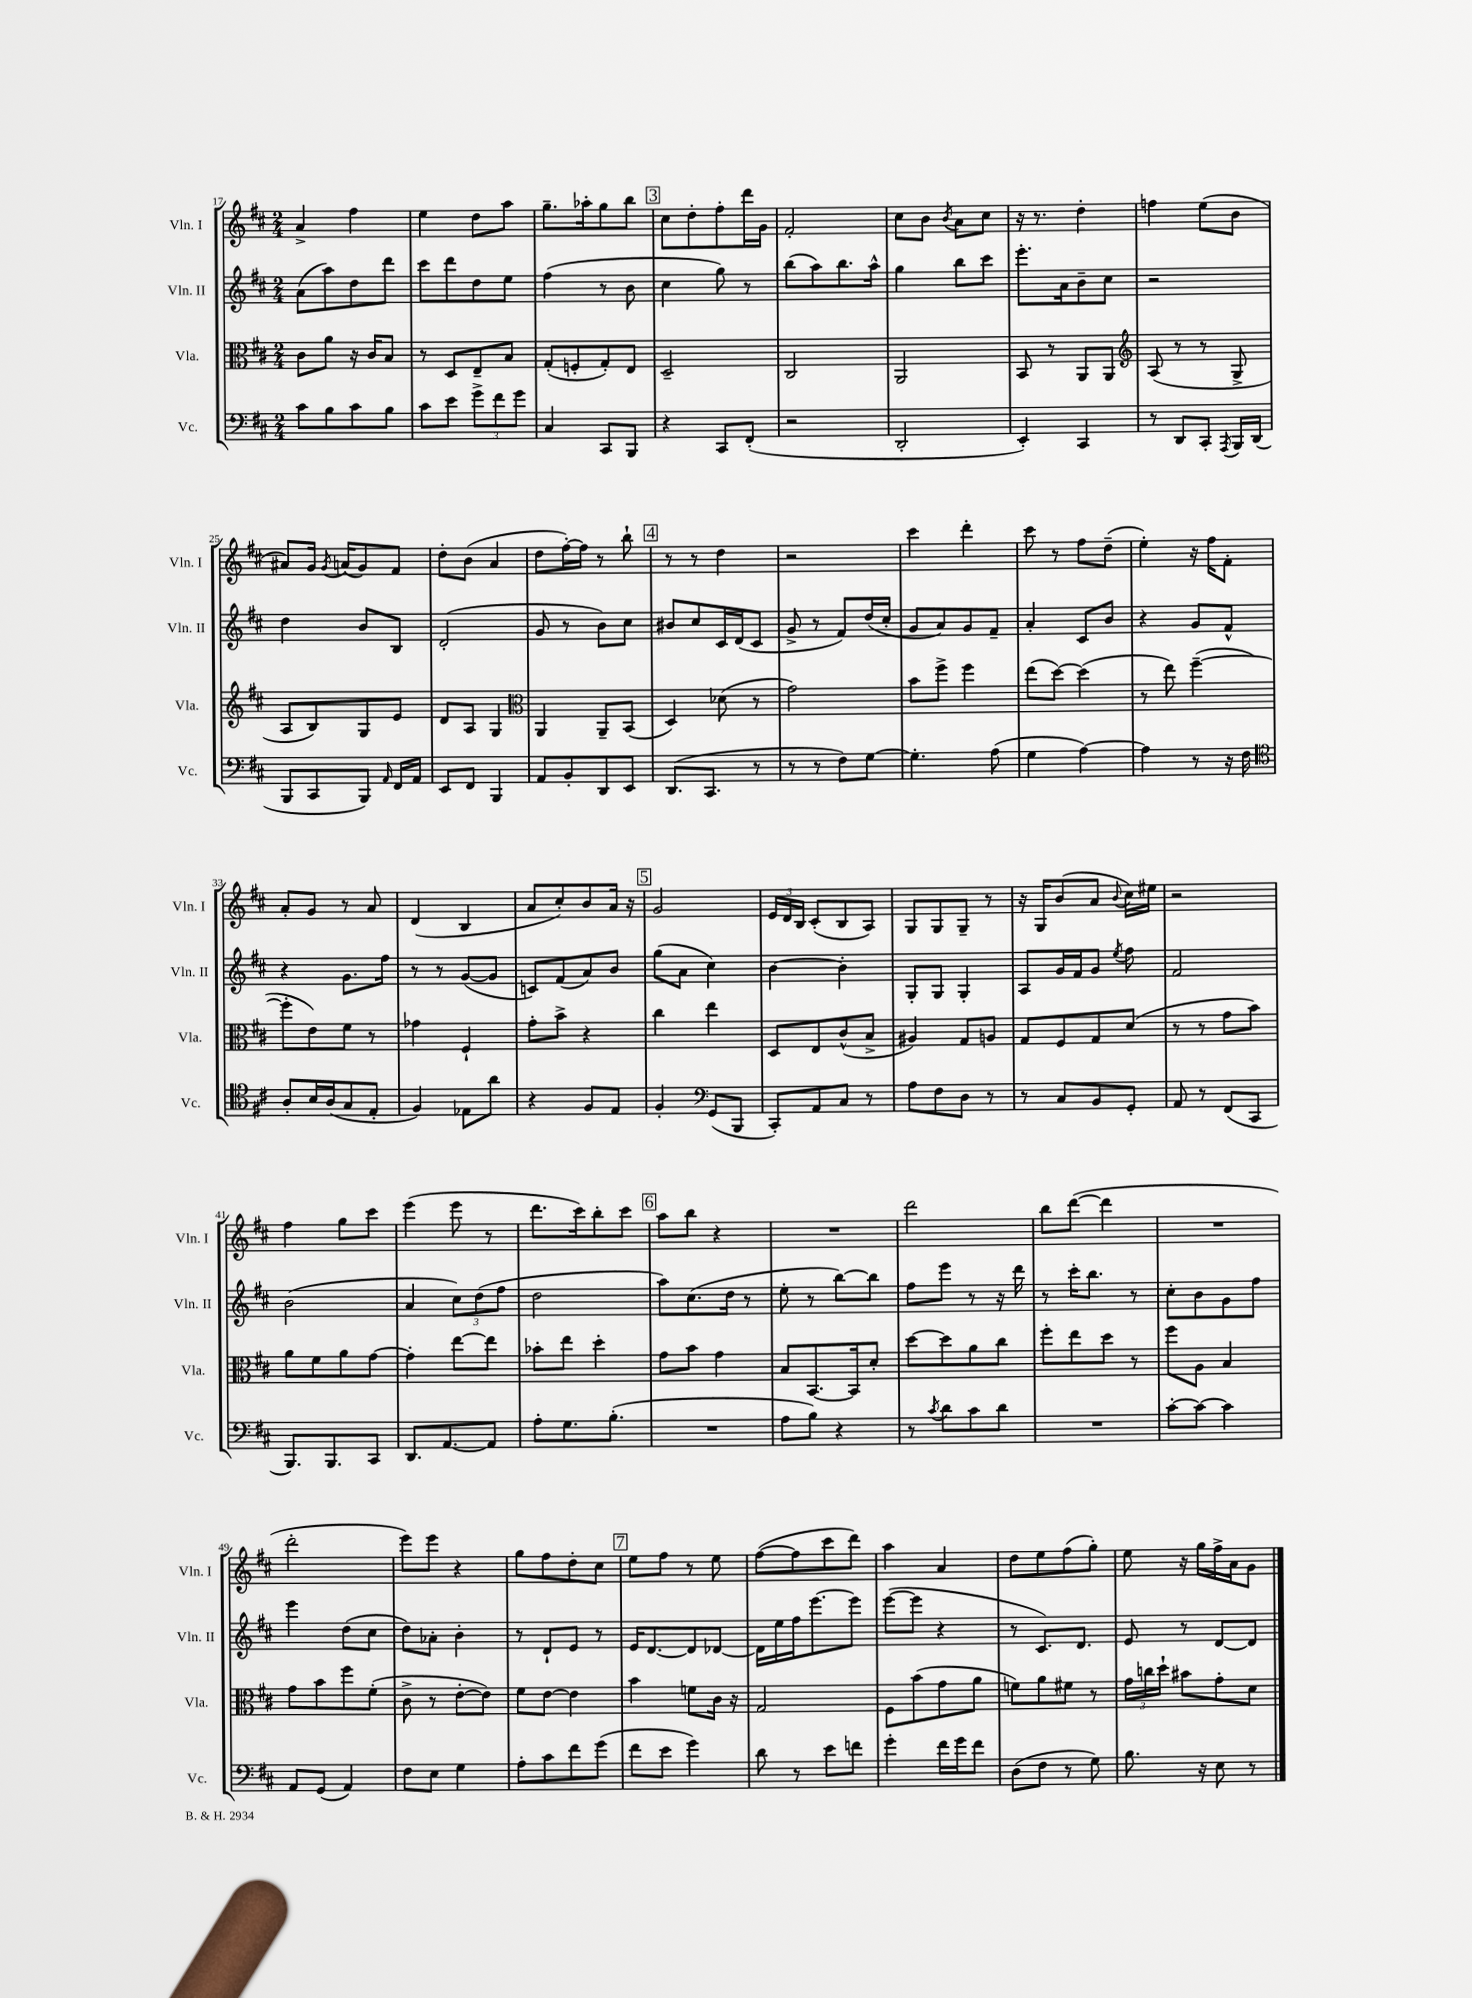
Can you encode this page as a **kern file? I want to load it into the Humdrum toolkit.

**kern	**kern	**kern	**kern
*part4	*part3	*part2	*part1
*staff4	*staff3	*staff2	*staff1
*I"Vc.	*I"Vla.	*I"Vln. II	*I"Vln. I
*I'Vc.	*I'Vla.	*I'Vln. II	*I'Vln. I
*clefF4	*clefC3	*clefG2	*clefG2
*k[f#c#]	*k[f#c#]	*k[f#c#]	*k[f#c#]
*M2/4	*M2/4	*M2/4	*M2/4
=17	=17	=17	=17
8c#\L	8c#\L	(8a\L	4a^/
8B\	8a\J	8aa\)	.
8c#\	16r	8dd\	4ff#\
.	16c#/KL	.	.
8B\J	8B/J	8ddd\J	.
=18	=18	=18	=18
8c#\L	8r	8ccc#\L	4ee\
8e\J	8D/L	8ddd\	.
12g^\L	8E~/	8dd\	8dd\L
12f#\	.	.	.
.	8B/J	8ee\J	8aa\J
12g\J	.	.	.
=19	=19	=19	=19
4C#/	(8G'/L	(4ff#\	8.gg~\L
.	8Fn'/	.	.
.	.	.	16aa-X'\k
8CC#/L	8G'/)	8r	8gg\
8BBB/J	8E/J	8b\	8bb\J
!!LO:REH:place=s1:t=3
=20	=20	=20	=20
4r	2D~/	4cc#\	8cc#\L
.	.	.	8dd'\
8CC#/L	.	8gg\)	8ff#'\
(8FF#'/J	.	8r	16ddd\L
.	.	.	16g\JJ
=21	=21	=21	=21
2r	2C#/	(8bb\L	2f#'/
.	.	8aa\)	.
.	.	8.bb\	.
.	.	16aa^^\Jk	.
=22	=22	=22	=22
2DD'/	2AA/	4gg\	8cc#\L
.	.	.	8b\J
.	.	.	8qb/
.	.	8bb\L	8a\L
.	.	8ccc#\J	8cc#\J
=23	=23	=23	=23
4EE'/)	8BB/	8.eee'\L	16r
.	.	.	8.r
.	8r	.	.
.	.	16a\k	.
4CC#/	8AA/L	8b~\	4dd'\
.	8AA/J	8cc#\J	.
=24	=24	=24	=24
*	*clefG2	*	*
8r	(8A/	2r	4ffn\
8DD/L	8r	.	.
8CC#'/J	8r	.	(8ee\L
8qAAA/	.	.	.
16BBB/LL	8G^/	.	8b\J
(16DD/JJ	.	.	.
!!LO:LB:g=z
=25	=25	=25	=25
8BBB/L	8A/L	4dd\	8a#X/L)
8CC#/	8B/)	.	16g/Jk
.	.	.	8qg/
.	.	.	(16an/KL
8BBB/J)	8G/	8b/L	8g/)
16qqAA/	.	.	.
16FF#/LL	8e/J	8B/J	8f#/J
16AA/JJ	.	.	.
=26	=26	=26	=26
8EE/L	8d/L	(2d'/	8dd'\L
8FF#/J	8A/J	.	(8b\J
4BBB/	4G/	.	4a/
=27	=27	=27	=27
*	*clefC3	*	*
8AA/L	4AA/	8g/	8dd\L
8BB'/	.	8r	[16ff#'\L)
.	.	.	16ff#\JJ]
8DD/	8AA~/L	8b\L)	8r
8EE/J	(8BB/J	8cc#\J	8bb`\
!!LO:REH:place=s1:t=4
=28	=28	=28	=28
(8.DD/L	4D/)	8b#X/L	8r
.	.	8cc#/	8r
8.CC#/J	.	.	.
.	(8d-X\	16c#/L	4dd\
.	.	(16d/J	.
8r	8r	8c#/J	.
=29	=29	=29	=29
8r	2g\)	8g^/	2r
8r	.	8r	.
8F#\L)	.	8f#/L)	.
[8G\J	.	(16dd/L	.
.	.	16cc#'/JJ	.
=30	=30	=30	=30
4.G'\]	8b\L	8g/L	4ccc#\
.	8ff#^\J	8a/)	.
.	4ff#\	8g/	4ddd'\
(8A\	.	8f#~/J	.
=31	=31	=31	=31
4G\	(8ee\L	4a'/	8ccc#\
.	[8dd\J)	.	8r
[4A\)	(4dd\]	8c#/L	8ff#\L
.	.	8b/J	(8dd~\J
=32	=32	=32	=32
4A\]	8r	4r	4ee'\)
.	8ee\)	.	.
8r	([4ff#~\	8g/L	16r
.	.	.	16ff#\KL
16r	.	8f#^^/J	8f#'\J
16F#\	.	.	.
!!LO:LB:g=z
=33	=33	=33	=33
*clefC4	*	*	*
8A'/L	8ff#'\L]	4r	8a'/L
16B/L	8e\)	.	8g/J
(16A/J	.	.	.
8G/	8f#\J	8.g\L	8r
8E'/J	8r	.	8a/
.	.	16ff#\Jk	.
=34	=34	=34	=34
4F#/)	4g-X\	8r	(4d/
.	.	8r	.
8E-X\L	4F#`/	([8g/L	4B/
8a\J	.	8g/J]	.
=35	=35	=35	=35
4r	8g'\L	8cn/L)	8a/L
.	8b^\J	(8f#/	8cc#'/)
8F#/L	4r	8a/)	8b/
8E/J	.	8b/J	16a/Jk
.	.	.	16r
!!LO:REH:place=s1:t=5
=36	=36	=36	=36
4F#'/	4cc#\	(8gg\L	2g/
.	.	8a\J	.
*clefF4	*	*	*
(8GG/L	4ee\	4cc#\)	.
8BBB/J	.	.	.
=37	=37	=37	=37
8CC#'/L)	8D/L	[4b\	24e/LL
.	.	.	24d/
.	.	.	24B/JJ
8AA/	8E/	.	(8c#'/L
8C#/J	(8c#^^/	4b'\]	8B/
8r	8B^/J	.	8A/J)
=38	=38	=38	=38
8A\L	4A#X/)	8G'/L	8G/L
8F#\	.	8G/J	8G/
8D\J	8G/L	4G'/	8G~/J
8r	8An/J	.	8r
=39	=39	=39	=39
8r	8G/L	8A/L	16r
.	.	.	16G/KL
8C#/L	8F#/	16g/L	(8b/
.	.	16f#/J	.
8BB/	8G/	8g/J	8a/J
.	.	8qee/	8qqb/
8GG'/J	(8d/J	8ff#\	16cc#\LL)
.	.	.	16ee#X\JJ
=40	=40	=40	=40
8AA/	8r	2f#/	2r
8r	8r	.	.
(8FF#/L	8g\L	.	.
8CC#/J	8b\J)	.	.
!!LO:LB:g=z
=41	=41	=41	=41
8.BBB/L)	8a\L	(2b\	4ff#\
.	8f#\	.	.
8.BBB/	.	.	.
.	8a\	.	8gg\L
8CC#/J	[8g\J	.	8ccc#\J
=42	=42	=42	=42
8.DD/L	4g'\]	4a/	(4eee\
[8.AA/	.	.	.
.	[8ee\L	12cc#\L)	8eee\
.	.	(12dd\	.
8AA/J]	8ee\J]	.	8r
.	.	12ff#\J	.
=43	=43	=43	=43
8A'\L	8b-X'\L	2dd\	8.ddd\L
8.G\	8ee\J	.	.
.	.	.	16ccc#\k)
.	4dd'\	.	8bb'\
(8.B'\J	.	.	.
.	.	.	8ccc#\J
!!LO:REH:place=s1:t=6
=44	=44	=44	=44
2r	8g\L	8aa\L)	8aa\L
.	8b\J	(8.cc#\	8bb\J
.	4g\	.	4r
.	.	16dd\Jk	.
.	.	8r	.
=45	=45	=45	=45
8A\L	8B/L	8ee'\	2r
8B\J)	[8.BB/	8r	.
4r	.	[8bb\L)	.
.	16BB/k]	.	.
.	8d'/J	8bb\J]	.
=46	=46	=46	=46
8r	[8dd\L	8ff#\L	2ddd\
8qc#/	.	.	.
8d\L	8dd\]	8eee\J	.
8c#\	8a\	8r	.
8d\J	8cc#\J	16r	.
.	.	16ddd\	.
=47	=47	=47	=47
2r	8ff#'\L	8r	8bb\L
.	8ee\	16ccc#'\KL	([8ddd\J
.	.	8.bb\J	.
.	8dd\J	.	4ddd\]
.	8r	8r	.
=48	=48	=48	=48
[8c#'\L	8ff#\L	8cc#'\L	2r
8c#\J_	8A\J	8b\	.
4c#\]	4B/	8g\	.
.	.	8ff#\J	.
!!LO:LB:g=z
=49	=49	=49	=49
8AA/L	8g\L	4eee\	2ddd'\
(8GG/J	8b\	.	.
4AA/)	8ff#\	(8dd\L	.
.	(8f#'\J	8cc#\J	.
=50	=50	=50	=50
8F#\L	8c#^\	8dd\L)	8eee\L)
8E\J	8r	8a-X'\J	8eee\J
4G\	[8e'\L	4b'\	4r
.	8e\J])	.	.
=51	=51	=51	=51
8A'\L	8f#\L	8r	8gg\L
8c#\	[8e\J	8d`/L	8ff#\
8f#\	4e\]	8e/J	8dd'\
(8g\J	.	8r	8cc#\J
!!LO:REH:place=s1:t=7
=52	=52	=52	=52
8f#\L	4b\	16e/KL	8ee\L
.	.	[8.d/	.
8e\J	.	.	8ff#\J
4g\)	8fn\L	8d/]	8r
.	16c#\Jk	[8d-X/J	8ee\
.	16r	.	.
=53	=53	=53	=53
8d\	2G/	16d-\LL]	([8ff#\L
.	.	16ee\	.
8r	.	16ff#\J	8ff#\]
.	.	[8.eee\	.
8e\L	.	.	8ccc#\
8fn\J	.	8eee\J]	8ddd\J)
=54	=54	=54	=54
4g'\	8F#\L	([8eee\L	4aa\
.	(8b\	8eee\J]	.
16f#\LL	8g\	4r	4a/
16g\J	.	.	.
8f#\J	8a\J	.	.
=55	=55	=55	=55
(8D\L	8fn\L)	8r	8dd\L
8F#\J	8a\	8.c#/L)	8ee\
8r	8f#X\J	.	(8ff#\
.	.	8.d/J	.
8G\)	8r	.	8gg'\J)
=56	=56	=56	=56
8.B\	24g\LL	8e/	8ee\
.	24ccn\	.	.
.	24dd`\JJ	.	.
.	8b#X\L	8r	16r
16r	.	.	16gg\LL
8E\	8g'\	[8d/L	16ff#^\
.	.	.	16a\J
8r	8d\J	8d/J]	8g\J
==	==	==	==
*-	*-	*-	*-
